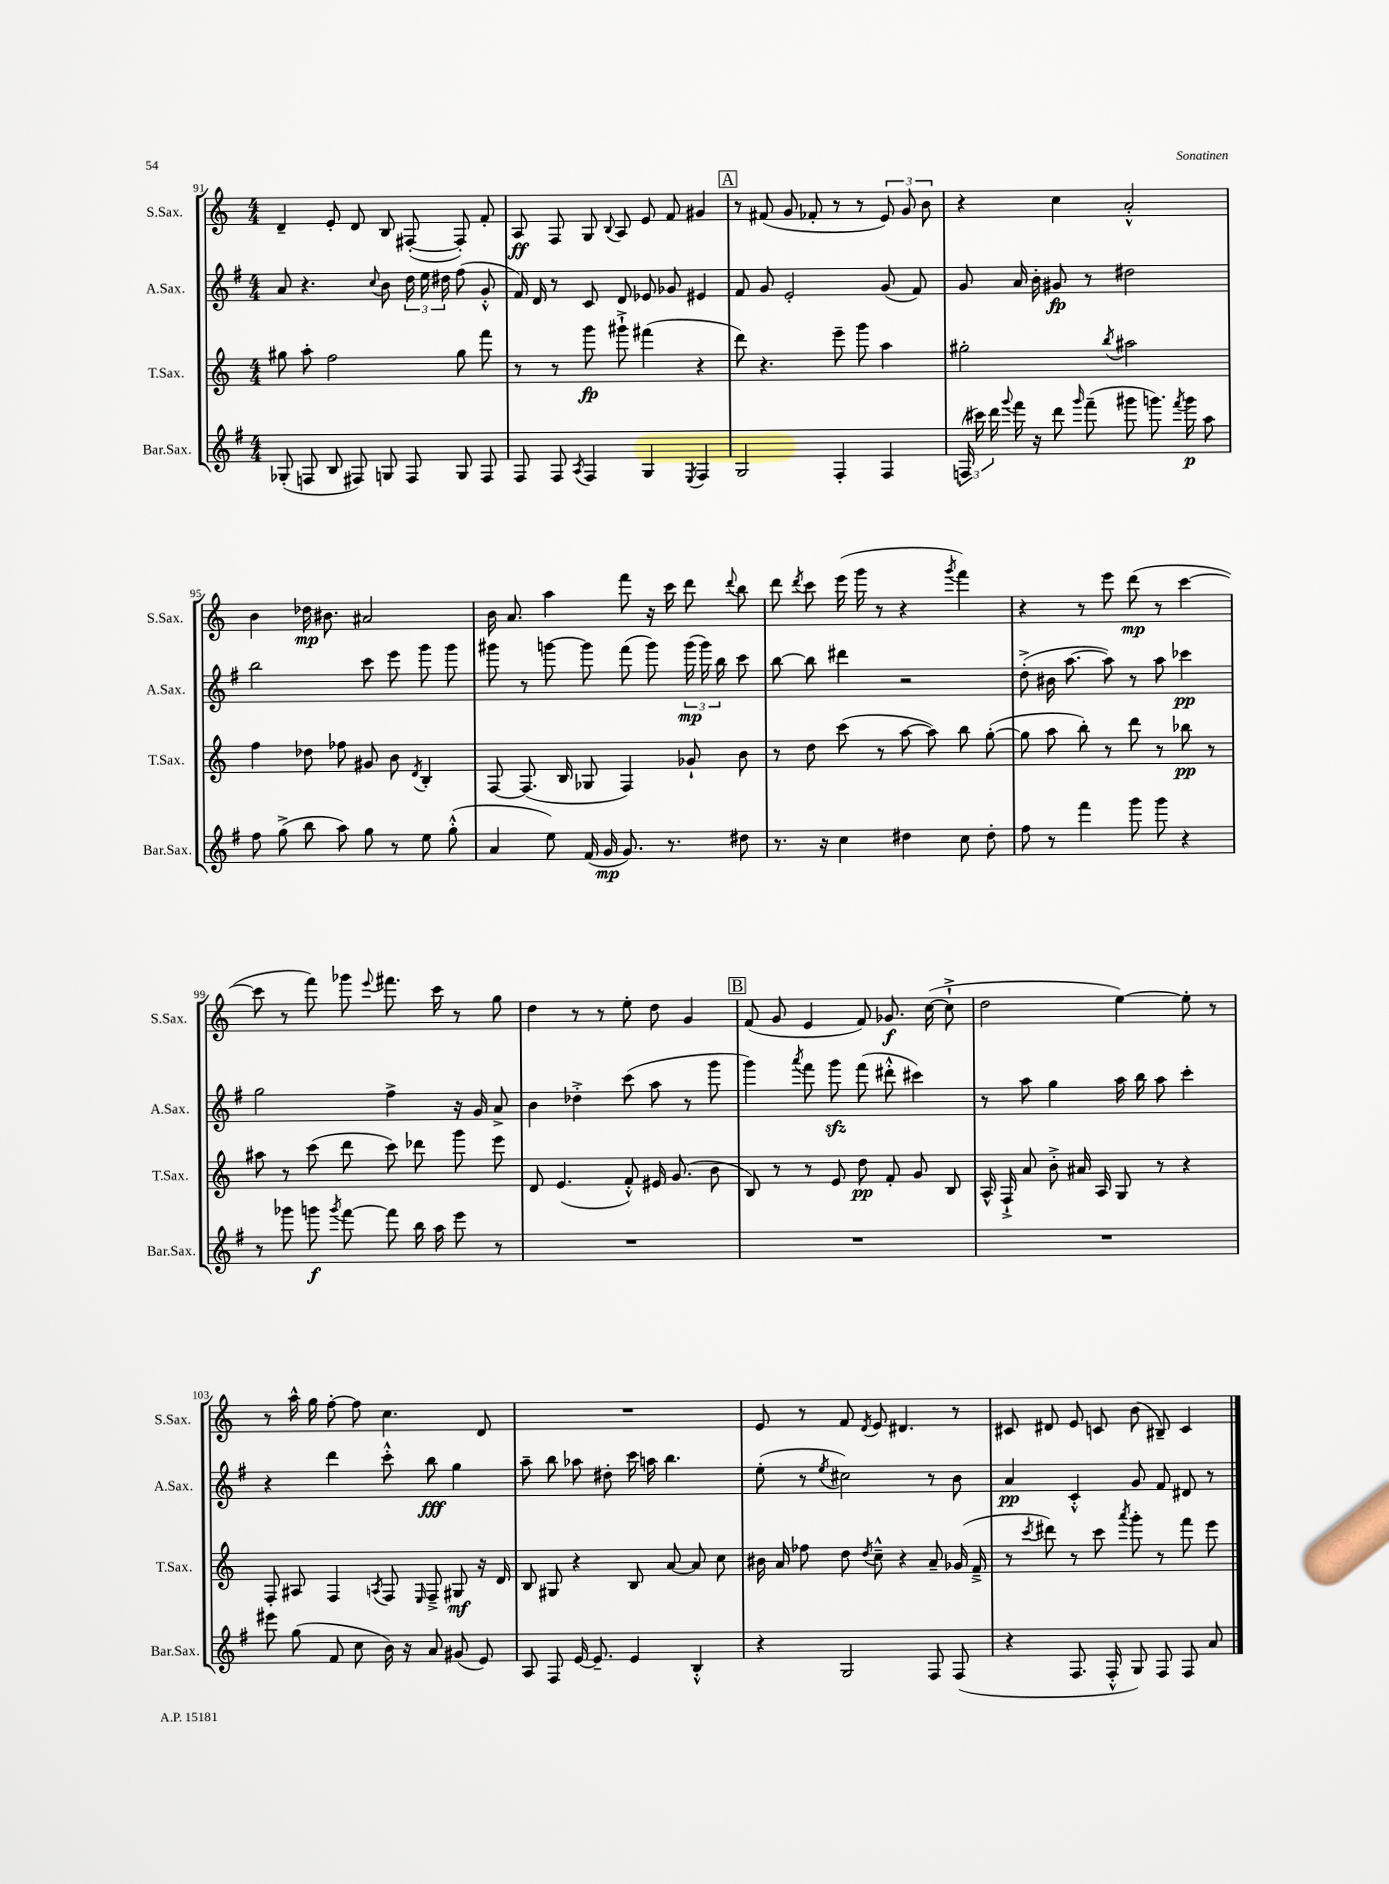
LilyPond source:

<<
\new StaffGroup <<
\new Staff = "s0" \with { instrumentName = "S.Sax." shortInstrumentName = "S.Sax." } {
    \clef treble \key c \major \numericTimeSignature \time 4/4
    \autoBeamOff d'4-- e'8-. d'8 b8 fis8~-.( fis8-.) f'8-. |
    a8\ff f8 g8 \appoggiatura { b8 } a8 e'8 f'8 gis'4 |
    \mark \markup { \box "A" } r8 fis'8( g'8 fes'8-. r8 r8 \tuplet 3/2 { e'8) g'8 b'8 } |
    r4 c''4 a'2-.-^ |
    b'4 des''16\mp bis'8. ais'2 |
    b'16 a'8. a''4 f'''8 r16 c'''16 d'''8 \appoggiatura { d'''8 } b''8 |
    d'''8 \acciaccatura { d'''8 } c'''8 e'''16( g'''16 r8 r4 \acciaccatura { g'''8 } f'''4) |
    r4 r8 e'''8 d'''8\mp( r8 c'''4~ |
    c'''8 r8 f'''8) ges'''8 \appoggiatura { e'''8 } fis'''8. c'''16 r8 g''8 |
    d''4 r8 r8 e''8-. d''8 g'4 |
    \mark \markup { \box "B" } f'8( g'8 e'4 f'8) ges'8.\f c''16~( c''8-!-> |
    d''2 e''4~) e''8-. r8 |
    r8 a''16-^ g''16 f''8~-. f''8 c''4. d'8 |
    R1 |
    e'8 r8 f'8 \acciaccatura { d'8 } e'8 dis'4. r8 |
    cis'8 dis'8 e'8 c'8 b'8( bis8--) c'4 \bar "|." |
}
\new Staff = "s1" \with { instrumentName = "A.Sax." shortInstrumentName = "A.Sax." } {
    \clef treble \key g \major \numericTimeSignature \time 4/4
    \autoBeamOff a'8 r4. \appoggiatura { c''8 } b'8 \tuplet 3/2 { d''16 e''16 dis''16 } fis''8( g'8-.-^ |
    fis'16) d'16 r8 c'8 d'8 ees'8 ges'8 eis'4 |
    \mark \markup { \box "A" } fis'8 g'8 e'2-. g'8( fis'8) |
    g'8 a'16 b'16-. gis'8\fp r8 dis''2 |
    b''2 c'''8 e'''8 g'''8 g'''8 |
    gis'''8 r8 g'''8~ g'''8 fis'''8( g'''8) \tuplet 3/2 { g'''16\mp( g'''16) b''16 } c'''8 |
    b''8~ b''8 dis'''4 r2 |
    d''8-.->( bis'16 a''8.~ a''8) r8 a''8 ces'''4\pp |
    g''2 fis''4-> r16 g'16 a'8-> |
    b'4 des''4-.-> c'''8( a''8 r8 g'''8 |
    \mark \markup { \box "B" } g'''4) \acciaccatura { a'''8 } fis'''8 g'''8\sfz fis'''8( dis'''8-.-^ cis'''4) |
    r8 a''8 g''4 a''16 b''16 a''8 c'''4-. |
    r4 d'''4 c'''8-.-^ b''8\fff g''4 |
    a''8-- b''8 aes''8 dis''8-. c'''16 a''16 b''4. |
    e''8-.( r8 \acciaccatura { e''8 } cis''2) r8 b'8 |
    a'4\pp c'4-.-^ g'8 fis'8 dis'8 r8 \bar "|." |
}
\new Staff = "s2" \with { instrumentName = "T.Sax." shortInstrumentName = "T.Sax." } {
    \clef treble \key c \major \numericTimeSignature \time 4/4
    \autoBeamOff gis''8 a''8-. f''2 gis''8 f'''8 |
    r8 r8 g'''8\fp gis'''8-!-> fis'''4( r4 |
    \mark \markup { \box "A" } d'''8) r4. e'''8-- g'''8 a''4 |
    gis''2-. \acciaccatura { b''8 } ais''2 |
    f''4 des''8 fes''8 gis'8 b'8 \acciaccatura { d'8 } b4-. |
    f8~ f8.( b16 ges8 f4) ges'8-! b'8 |
    r8 d''8 c'''8( r8 a''8~ a''8) b''8 g''8~-.( |
    g''8 a''8 b''8-.) r8 d'''8 r8 bes''8\pp r8 |
    ais''8 r8 c'''8( d'''8 c'''8) des'''8 g'''8 e'''8 |
    d'8 e'4.( f'8-.-^) eis'16 g'8.( b'8 |
    \mark \markup { \box "B" } b8) r8 r8 e'8 d''8\pp f'8-. g'8 b8 |
    a16-^ f16-!-> a'8 b'8-.-> ais'16 a16 g8 r8 r4 |
    f8-. ais8 f4 \acciaccatura { a8 } f8 \grace { e16 } f8---> gis8\mf r16 d'16 |
    b8 gis8 r4 b8 a'8~ a'8 c''8 |
    bis'16 a'16 fes''8 d''8 \acciaccatura { d''8 } c''8---^ r4 a'8-- ges'16( f'16---> |
    r8 \acciaccatura { c'''8 } dis'''8) r8 c'''8 \acciaccatura { a'''8 } g'''8-. r8 f'''8 e'''8 \bar "|." |
}
\new Staff = "s3" \with { instrumentName = "Bar.Sax." shortInstrumentName = "Bar.Sax." } {
    \clef treble \key g \major \numericTimeSignature \time 4/4
    \autoBeamOff ges8-.( f8 b8 fis8) g8 fis8 g8 fis8 |
    fis8 fis8 \acciaccatura { a8 } fis4 g4 \acciaccatura { e8 } fis4 |
    \mark \markup { \box "A" } g2 fis4-. fis4 |
    \tuplet 3/2 { f16( cis'''16) d'''16 } \appoggiatura { g'''8 } fis'''16 r16 d'''8 \grace { g'''16 } fis'''8--( gis'''8 g'''8.) \acciaccatura { fis'''8 } g'''16\p a''8 |
    fis''8 g''8->( b''8 a''8) g''8 r8 e''8 g''8-.-^( |
    a'4 e''8) fis'16( g'16\mp g'8.) r8. dis''8 |
    r8. r16 c''4 dis''4 c''8 dis''8-. |
    fis''8 r8 fis'''4 g'''8 g'''8 r4 |
    r8 ges'''8 g'''8\f \acciaccatura { g'''8 } fis'''8~ fis'''8 b''16 a''16 e'''8 r8 |
    R1 |
    \mark \markup { \box "B" } R1 |
    R1 |
    eis'''8 g''8( fis'8 c''8 b'16) r16 a'8 gis'8( e'8) |
    a8 fis8 e'16~ e'8.-- e'4 b4-.-^ |
    r4 g2 fis8 fis8( |
    r4 fis8. fis16-.-^ g8) fis8 fis8 a'8 \bar "|." |
}
>>
>>
\layout { \context { \Score currentBarNumber = #91 } }
